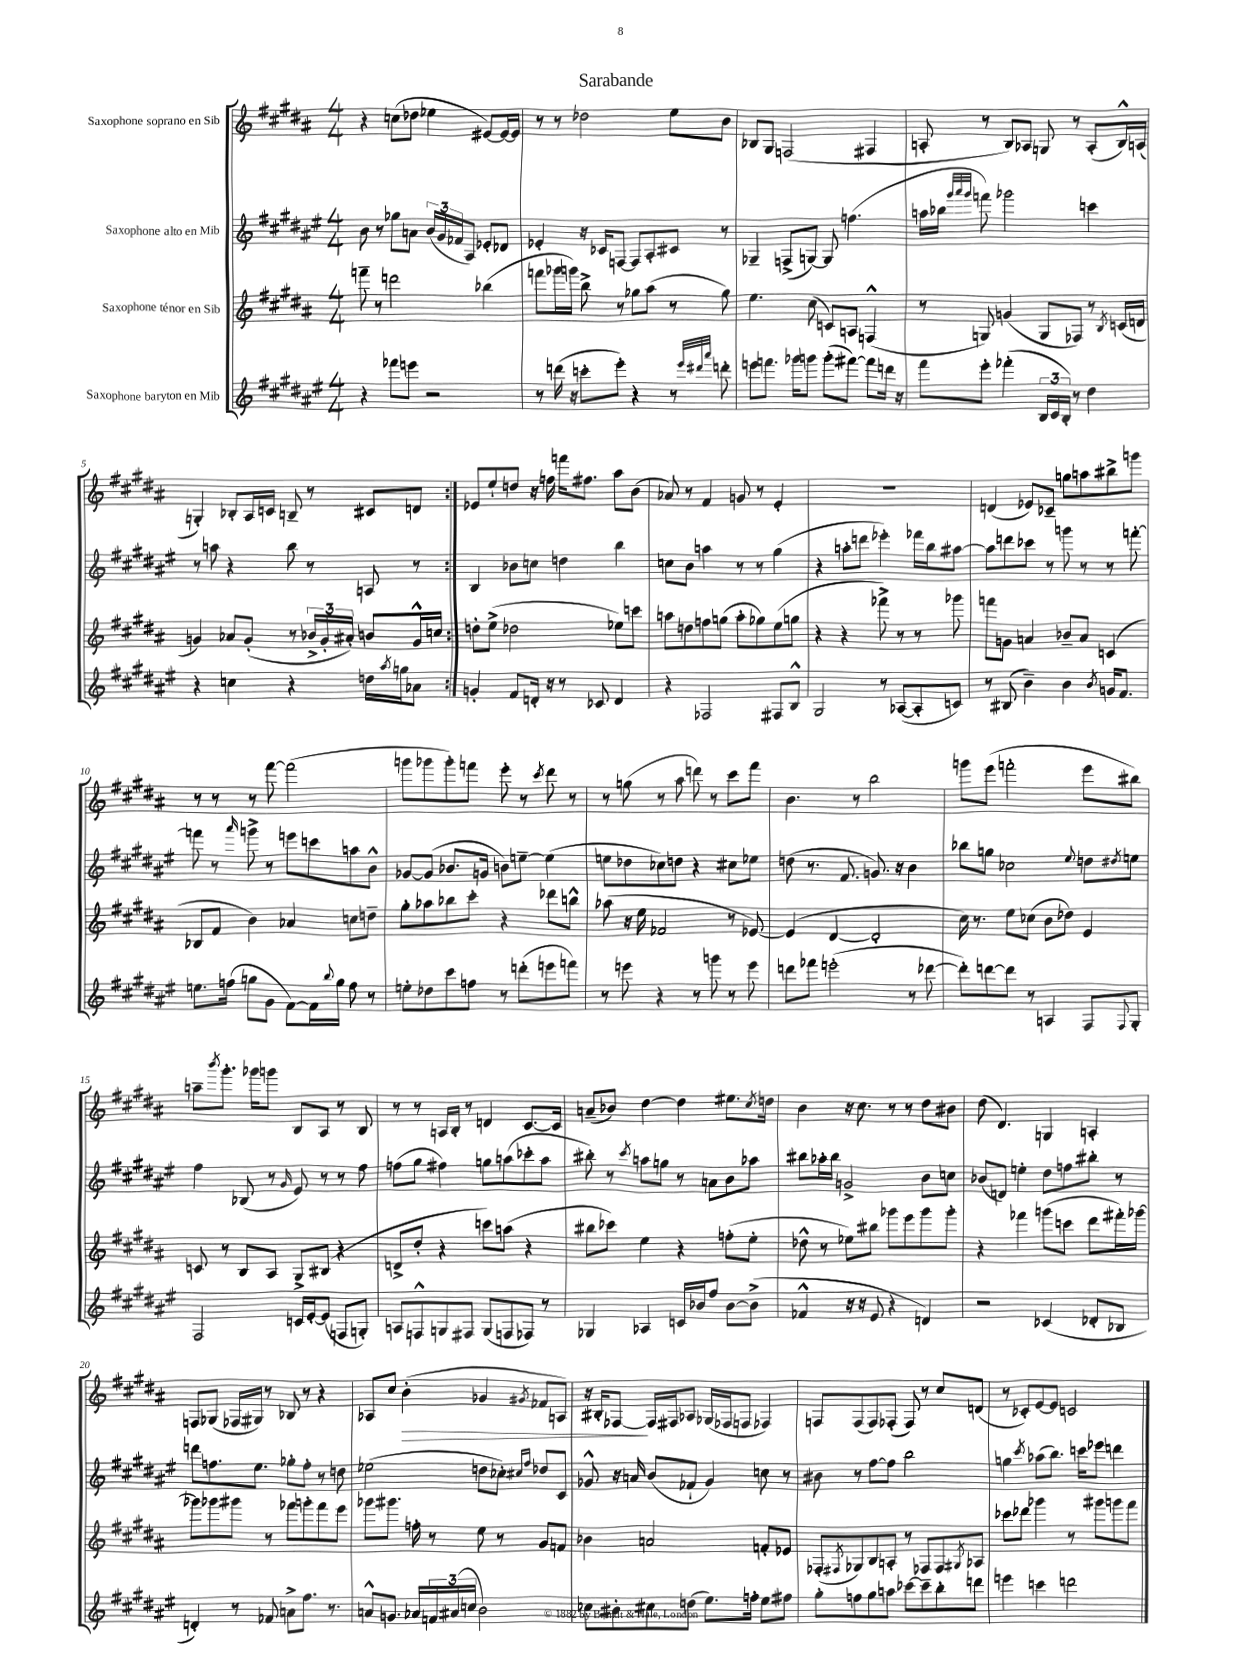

**kern	**kern	**kern	**kern
*staff4	*staff3	*staff2	*staff1
*clefG2	*clefG2	*clefG2	*clefG2
*k[f#c#g#d#a#e#]	*k[f#c#g#d#a#]	*k[f#c#g#d#a#e#]	*k[f#c#g#d#a#]
*M4/4	*M4/4	*M4/4	*M4/4
4r	8fff~	8b	4r
.	8r	8r	.
8fff-	2ddd	8gg-	(8cc
8eee	.	8a	8dd-
2r	.	(24b	4ee-
.	.	24g#	.
.	.	24f-	.
.	.	8A#)	.
.	(4bb-	8e-'	[8e#)
.	.	8d-	16e#_
.	.	.	16e#]
=	=	=	=
8r	8fff	4e-'	8r
(16ddd	16ggg-	.	8r
16r	16ggg)	.	.
8ccc'	8bb^	16r	2dd-
.	.	16c-	.
8eee#')	8r	[8F	.
4r	8gg-	8F]	.
.	(8aa#	8A#'	.
8r	8r	8c#	8ee
32qqeee#	.	.	.
32qqddd#	.	.	.
32qqaaa#	.	.	.
8ddd'	8gg-)	8r	8b
=	=	=	=
8eee	4.ee	4G-~	8B-
8.fff	.	.	8G#
.	.	(8F^	(2F
16ggg-	.	.	.
8ggg	(8cc#	[8G)	.
(8ggg'	8c)	8G]	.
[8fff#)	8A	(4.ff	.
8fff#]	(4F^^	.	4F#
16ddd	.	.	.
16r	.	.	.
=	=	=	=
8fff#	8r	16aa	8A'
.	.	16bb-	.
.	.	32qqggg#	.
.	.	32qqaaa#	.
.	.	32qqggg#	.
8eee#'	8G)	8fff)	8r
(4fff-'	(4g	2ggg-	8B)
.	.	.	8A-
24B	8G	.	8G
24c#	.	.	.
24B')	.	.	.
8r	8F-)	.	8r
4dd#	8r	4ccc	(8A-'
.	8qB	.	.
.	(16c	.	16B^^)
.	16d	.	(16A
=	=	=	=
4r	4g)	8r	4G')
.	.	8aa	.
4cc	8a-	4r	8B-'
.	(8g'	.	16A#
.	.	.	16c
4r	8r	8bb	8B~
.	24b-^	8r	8r
.	24g'	.	.
.	24a#')	.	.
16dd	8b	8A	8c#
8qaa#	.	.	.
16gg	.	.	.
8a-	16g^^	8r	8d
.	16cc	.	.
=:|!	=:|!	=:|!	=:|!
4g'	8dd'	4B	8e-
.	(8ee^	.	8ee`
8f#	2dd-	8b-	8dd
16d'	.	8cc	16r
16r	.	.	16ff
8r	.	4dd	16fff
.	.	.	8.ff#
8c-	.	.	.
4d	8ee-)	4bb	8aa#
.	8ccc	.	(8b
=	=	=	=
4r	8aa	8cc	8a-)
.	8dd	8b	8r
2F-	8ff	4aa	4f#
.	(8gg	.	.
.	8aa'	8r	8g
.	8gg-)	8r	8r
8F#	(8ee	(4gg#	4e'
8B^^	8gg	.	.
=	=	=	=
2G#	4r	4r	1r
.	4r	8aa'	.
.	.	8ddd	.
8r	8fff-^)	4eee-')	.
([8A-	8r	.	.
8A-']	8r	16fff-	.
.	.	16bb	.
8c)	8ggg-	[8aa#	.
=	=	=	=
8r	8fff	8aa#]	(4d
(8B#	8g	8ddd	.
4b~)	4a	8ccc-	8e-)
.	.	8r	8c-~
4b	8b-~	8ggg	8gg
.	8a	8r	8aa
8qb	.	.	.
16g	(4c	8r	8bb#^
8.f#	.	.	.
.	.	[8fff'	8ggg
=	=	=	=
8.ee	8B-	8fff]	8r
.	8f#	8r	8r
(16ff	.	.	.
.	.	16qqaaa#	.
8gg	4b)	8ggg^	8r
8g#	.	8r	[8fff#
[8f#)	4a-	8eee	(2fff#]
16f#]	.	8ccc	.
8qqbb	.	.	.
16gg	.	.	.
8ff	8cc	8aa	.
8r	8dd~	8b^^	.
=	=	=	=
8ee'	8gg#'	[8g-	8ggg
8dd-	8aa-	(8g-]	8ggg-
8ccc#	8bb-	8.b-	8ggg-')
8ff	8ccc#'	.	8fff
.	.	16g	.
8r	4r	8b)	8eee'
(8ddd'	.	[8ee~	8r
.	.	.	8qccc#
8eee	8ddd-	(4ee]	8ddd#
8fff)	8bb^^	.	8r
=	=	=	=
8r	(8aa-	8ee	8r
8eee	16r	8dd-	(8gg
.	16ee	.	.
4r	2f-	8cc-)	8r
.	.	8dd	8aa#
8r	.	4r	8ddd)
8ggg	.	.	8r
8r	8r	8cc#	8ccc#
8eee	[8e-)	8ee-	8fff#
=	=	=	=
8ddd	(4e-]	(8dd	4.b
8fff-	.	8.r	.
(2eee'	[4d#	.	.
.	.	8.f#	.
.	.	.	8r
.	2d#']	8.g)	2bb
.	.	16r	.
8r	.	4b	.
[8ddd-	.	.	.
=	=	=	=
8ddd-'])	16cc#)	8bb-	8ggg
.	8.r	.	.
[8ddd	.	8gg	(8eee
8ddd]	8ee	2cc-	2fff'
8r	(8cc-	.	.
4A	8b	.	.
.	8dd-)	.	.
.	.	8qqee#	.
8F#	4e	8dd	8eee
8qqF#	.	8qdd#	.
8G#'	.	8ee	8bb#)
=	=	=	=
2F#	8c	4ff#	8aa~
.	.	.	8qbbb
.	8r	.	8.ggg#'
.	8B	(8B-	.
.	.	.	16ggg-
.	8A#	8r	8ggg
.	.	16qqg#	.
16c	8G#^	8e#)	8B
[16e#'	.	.	.
(8e#]	(8B#	8r	8A#
8F	4r	8r	8r
8G')	.	8ff#	8B
=	=	=	=
8A	8d^	(8ff	8r
8F^^	8dd#'	8gg#	8r
8G	4r	4ff#)	16A
.	.	.	16B'
8F#	.	.	8r
(8G	8ccc)	8gg	4d
8F	(8aa	(8aa	.
8F-)	4r	8ccc-'	[8.c#
8r	.	8aa	.
.	.	.	16c#]
=	=	=	=
4G-	8bb#	8bb#')	(8a~
.	8ccc-)	8r	8b-)
.	.	8qccc#	.
4A-	4ee	8aa	[4dd#
.	.	8gg	.
16c	4r	8r	4dd#]
16b-	.	.	.
8ff#	.	8a	.
[8b-	(8ff'	8b	8.ee#
(8b-^]	8ee'	8aa-	.
.	.	.	8qcc#
.	.	.	16dd
=	=	=	=
4f-^^	8dd-^^	8bb#	4b
.	8r	16aa-'	.
.	.	16bb#	.
16r	8ee-)	2g^	16r
16r	.	.	8.cc#
8e#	8bb#	.	.
4r	8ggg-	.	8r
.	8eee	.	8r
4d)	8ggg-	8b	8dd#
.	8ggg-'	8cc	8b#
=	=	=	=
2r	4r	(8b-	(8dd#
.	.	8d)	4.d#)
.	4fff-	4ee'	.
(4c-	(8ggg	8dd#	4G
.	8ccc	8ff	.
8d-'	8ddd#	8bb#'	4A'
8B-	16fff#')	8r	.
.	[16ggg-	.	.
=	=	=	=
4d')	8ggg-]	8ddd	8F
.	8ggg-	8.ff	(8G-
8r	8ggg#	.	16F-
.	.	8.ee#	16G#)
8f-	8r	.	8r
8a^	8fff-	8gg-'	8B-
8.ff#	8ggg'	8ff'	8r
.	8fff-	8r	4r
8.r	.	.	.
.	8eee	8dd	.
=	=	=	=
8a^^	8ggg-	(2ee-	8A-
8.g	8.ggg#	.	8cc#
.	.	.	(4b'
16a-	16ff'	.	.
24f	8r	.	.
(24a#	.	.	.
24cc	.	.	.
2b)	8ee	8dd	4g-
.	8r	8cc-')	.
.	.	16qqcc#	.
.	.	16qqff#	8qg#
.	8g#	8dd-	8f-
.	8f	8c#	8A)
=	=	=	=
8cc-	4b-	8g-^^	16r
.	.	.	16B#'
8b#'	.	16r	[8F-
.	.	16a	.
8cc#	2a	(8b	16F-]
.	.	.	16F#
(8dd	.	8f-`	8A-
8.ee#)	.	4g-)	(16G-
.	.	.	16F-
.	.	.	8F
16ff'	.	.	.
8ee#	8f'	8cc	4F-)
8ff#	8e-	8r	.
=	=	=	=
8gg#'	(8F-'	8b#	8F
.	8qF#	.	.
8ff	8G-)	8r	(8F
8gg#	8B	[8ff#	8F)
8aa	8A'	8ff#]	(8F-'
[8ccc-	8r	2bb	8F-)
8ccc-~]	8F-	.	8r
8bb'	8F-	.	8cc#
.	8qG#	.	.
8ddd	8A-	.	(8d
=	=	=	=
4eee	8ccc-	4gg	8r
.	8ddd-	.	8c-')
.	.	8qccc#	.
4ccc	4ggg-	(8aa-	[8e
.	.	8.bb)	8e]
2ddd	8r	.	2c
.	.	16ccc	.
.	8ggg#	8eee-	.
.	8ggg	4ddd	.
.	8fff#	.	.
==	==	==	==
*-	*-	*-	*-
